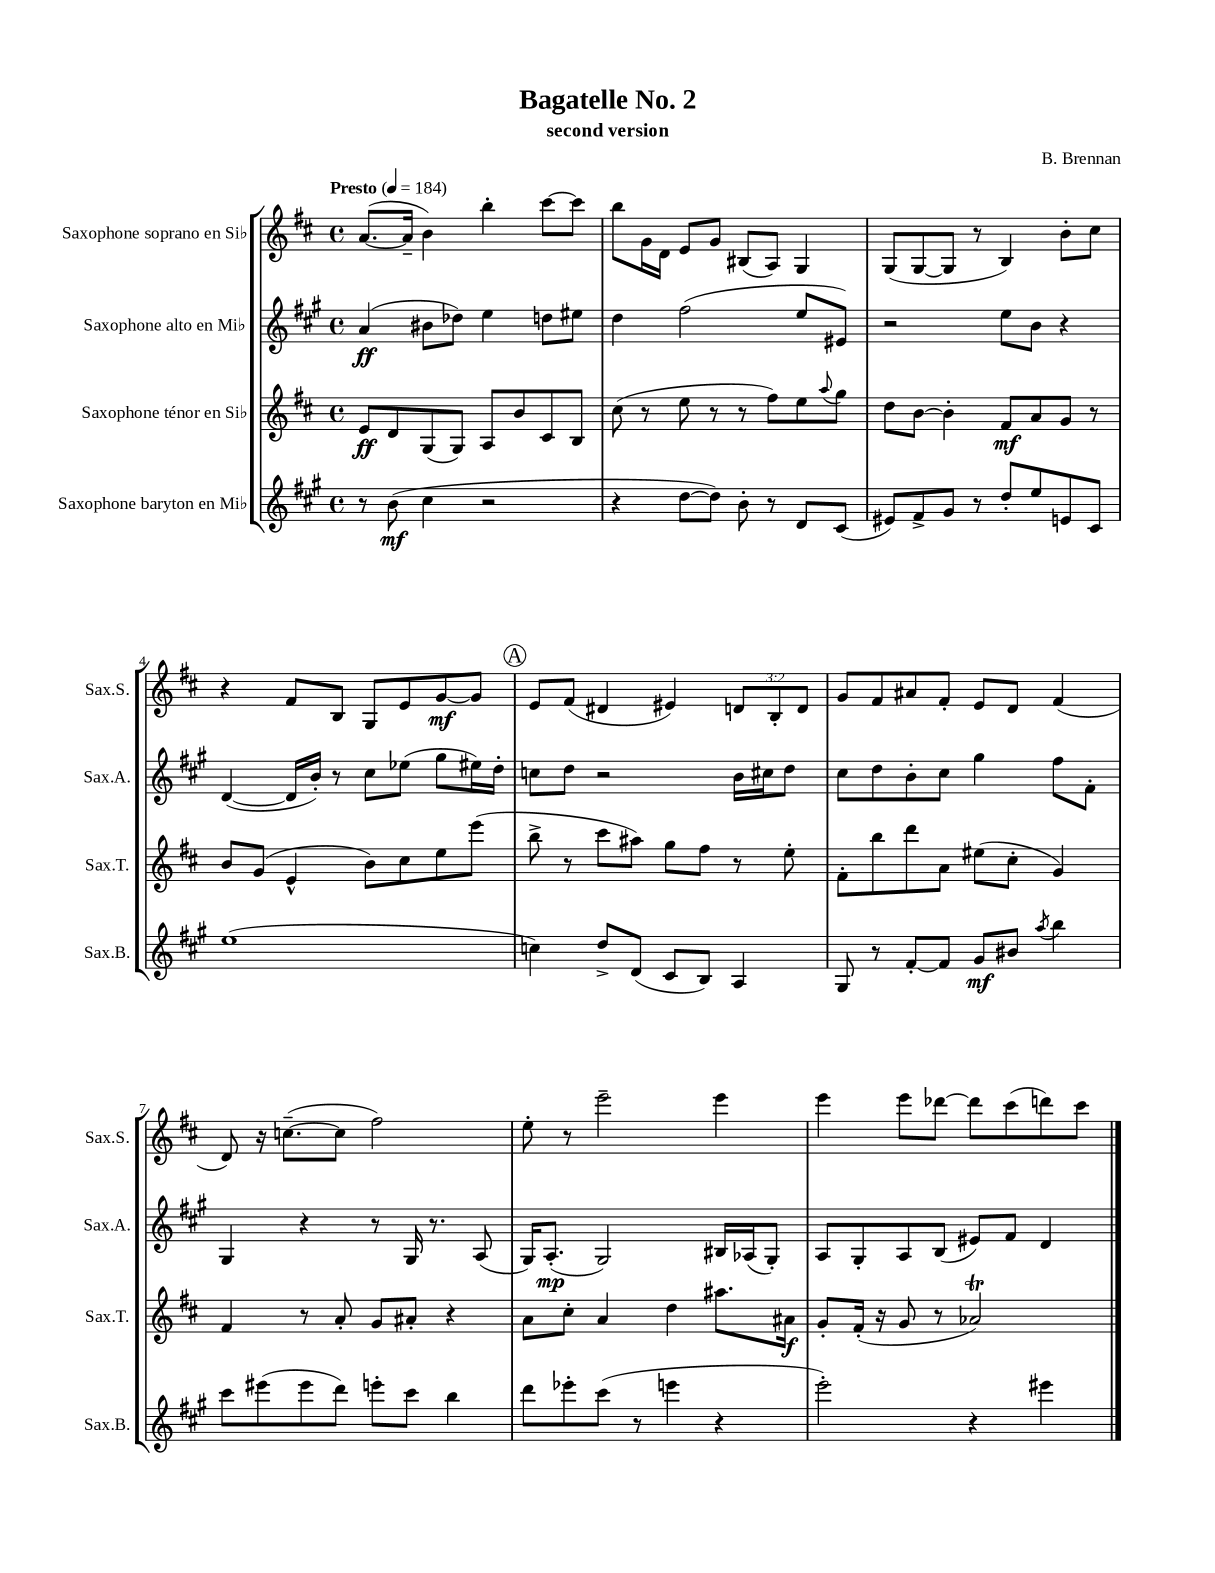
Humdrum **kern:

**kern	**kern	**kern	**kern
*staff4	*staff3	*staff2	*staff1
*clefG2	*clefG2	*clefG2	*clefG2
*k[f#c#g#]	*k[f#c#]	*k[f#c#g#]	*k[f#c#]
*M4/4	*M4/4	*M4/4	*M4/4
*met(c)	*met(c)	*met(c)	*met(c)
*MM184	*MM184	*MM184	*MM184
8r	8e	(4a	([8.a
(8b	8d	.	.
.	.	.	16a~]
4cc#	(8G	8b#	4b)
.	8G)	8dd-)	.
2r	8A	4ee	4bb'
.	8b	.	.
.	8c#	8dd	[8ccc#
.	8B	8ee#	8ccc#]
=	=	=	=
4r	(8cc#	4dd	8bb
.	8r	.	16g
.	.	.	16d
[8dd	8ee	(2ff#	8e
8dd])	8r	.	8g
8b'	8r	.	(8B#
8r	8ff#)	.	8A)
8d	8ee	8ee	4G
.	8qqaa	.	.
(8c#	8gg	8e#)	.
=	=	=	=
8e#)	8dd	2r	(8G
8f#^	[8b	.	[8G
8g#	4b']	.	8G]
8r	.	.	8r
8dd'	8f#	8ee	4B)
8ee	8a	8b	.
8e	8g	4r	8b'
8c#	8r	.	8cc#
=	=	=	=
(1ee	8b	([4d	4r
.	(8g	.	.
.	4e^^	16d]	8f#
.	.	16b')	.
.	.	8r	8B
.	8b)	8cc#	8G
.	8cc#	(8ee-	8e
.	8ee	8gg#	[8g
.	(8eee	16ee#)	8g]
.	.	16dd'	.
=	=	=	=
4cc)	8bb^	8cc	8e
.	8r	8dd	(8f#
8dd^	8ccc#	2r	4d#
(8d	8aa#)	.	.
8c#	8gg	.	4e#)
8B)	8ff#	.	.
4A	8r	16b	12d
.	.	16cc#	.
.	.	.	12B'
.	8ee'	8dd	.
.	.	.	12d
=	=	=	=
8G#	8f#'	8cc#	8g
8r	8bb	8dd	8f#
[8f#'	8ddd	8b'	8a#
8f#]	8a	8cc#	8f#'
8g#	(8ee#	4gg#	8e
8b#	8cc#'	.	8d
8qaa	.	.	.
4bb	4g)	8ff#	(4f#
.	.	8f#'	.
=	=	=	=
8ccc#	4f#	4G#	8d)
(8eee#	.	.	16r
.	.	.	([8.cc~
8eee#	8r	4r	.
8ddd)	8a'	.	8cc]
8eee'	8g	8r	2ff#)
8ccc#	8a#'	16G#	.
.	.	8.r	.
4bb	4r	.	.
.	.	(8A	.
=	=	=	=
8ddd	8a	16G#)	8ee'
.	.	(8.A'	.
8eee-'	8cc#'	.	8r
(8ccc#	4a	2G#)	2eee~
8r	.	.	.
4eee	4dd	.	.
4r	8.aa#	16B#	4eee
.	.	(16A-	.
.	.	8G#')	.
.	16a#	.	.
=	=	=	=
2eee')	8g'	8A	4eee
.	(16f#'	8G#'	.
.	16r	.	.
.	8g	8A	8eee
.	8r	(8B	[8ddd-
4r	2a-)	8e#)	8ddd-]
.	.	8f#	(8ccc#
4eee#	.	4d	8ddd)
.	.	.	8ccc#
==	==	==	==
*-	*-	*-	*-
